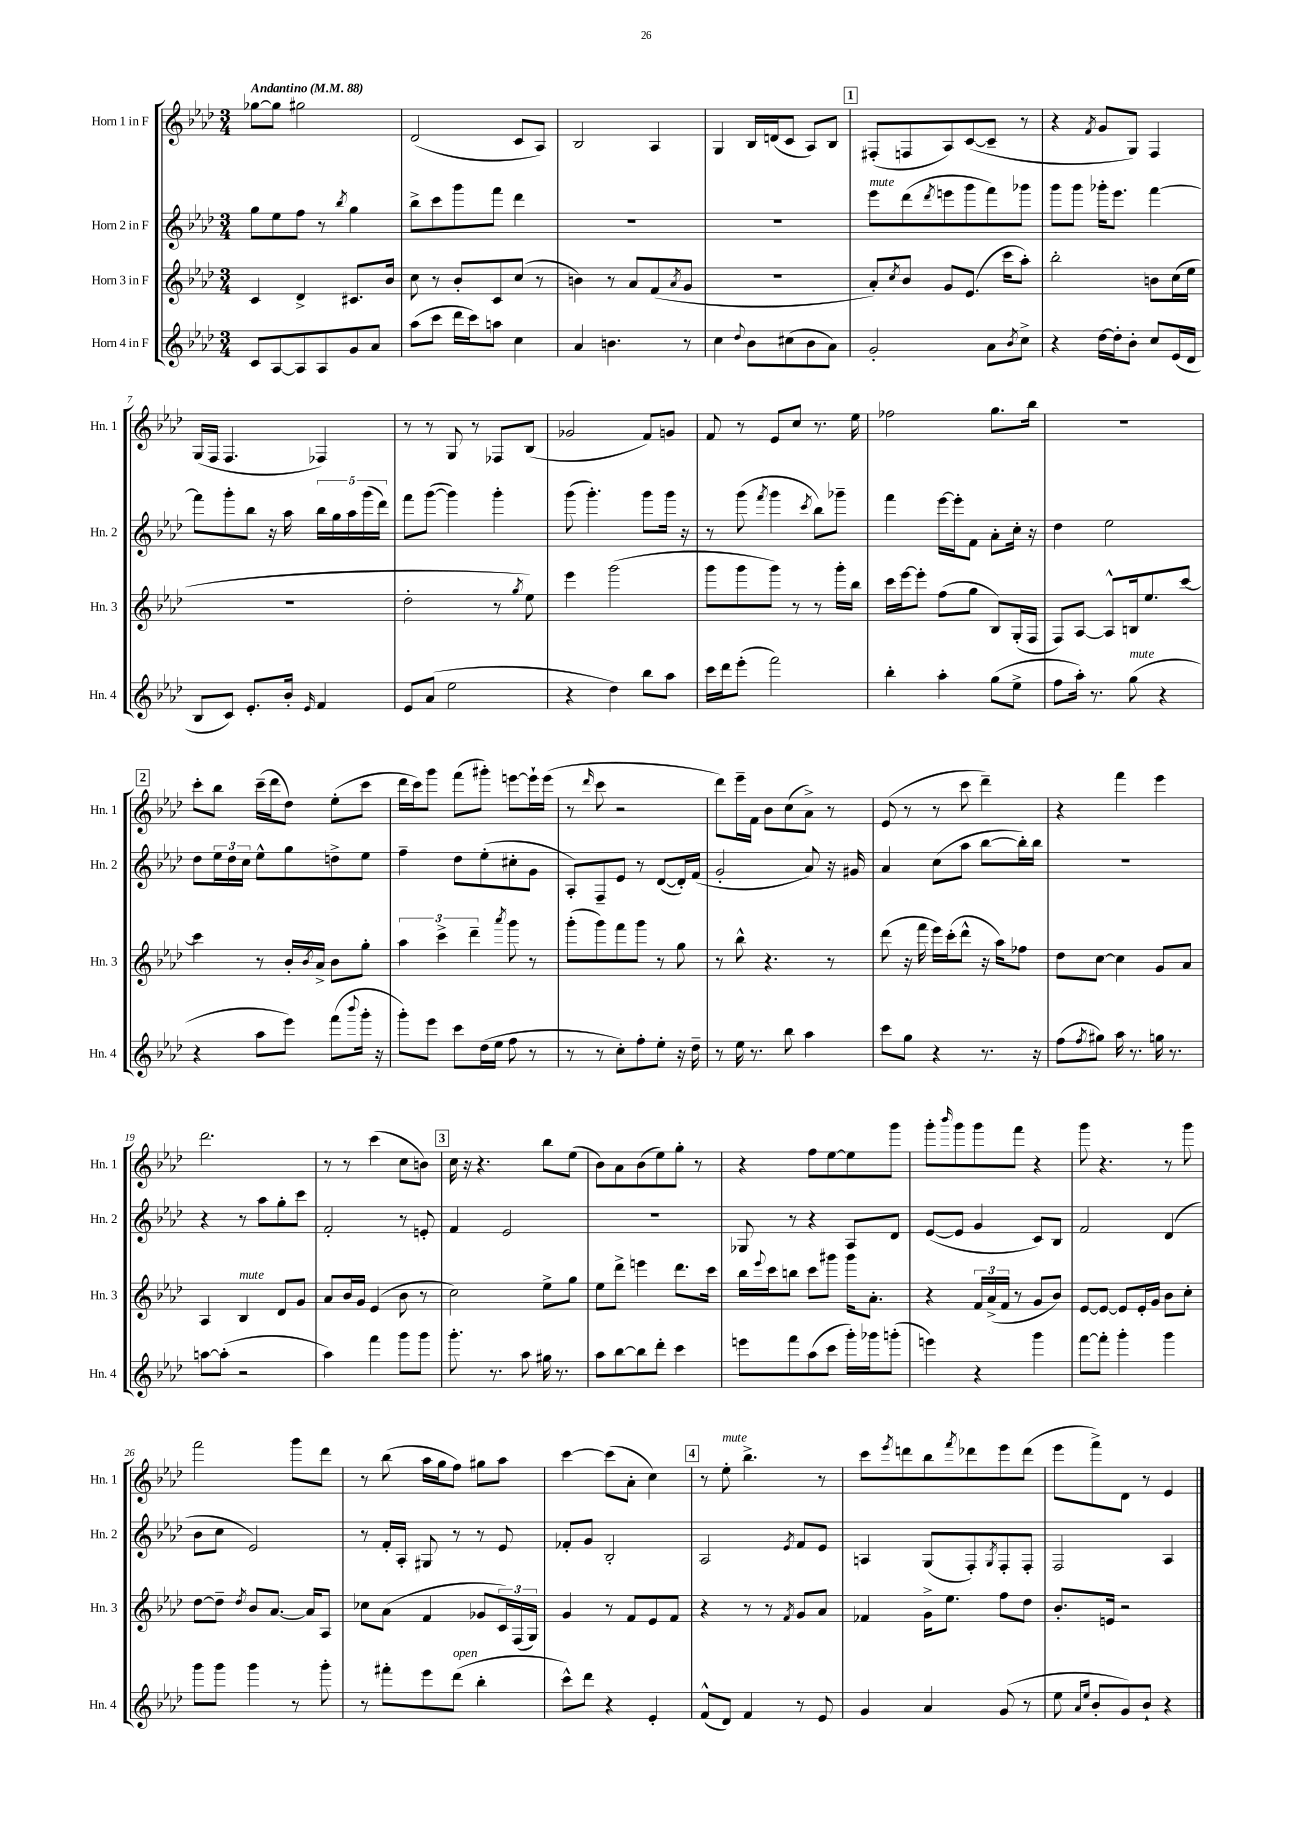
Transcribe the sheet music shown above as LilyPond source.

<<
\new StaffGroup <<
\new Staff = "s0" \with { instrumentName = "Horn 1 in F" shortInstrumentName = "Hn. 1" } {
    \clef treble \key aes \major \numericTimeSignature \time 3/4 \tempo "Andantino" 4 = 88
    ges''8~ ges''8 gis''2 |
    des'2( c'8 aes8) |
    bes2 aes4 |
    g4 bes16 d'16( c'8 aes8) bes8 |
    \mark \markup { \box "1" } fis8-.( f8 aes8) c'8~( c'8-- r8 |
    r4 \acciaccatura { f'8 } g'8 g8) f4 |
    g16( f16 f4. fes4) |
    r8 r8 g8 r8 fes8 bes8( |
    ges'2 f'8) g'8 |
    f'8 r8 ees'8 c''8 r8. ees''16 |
    fes''2 g''8. bes''16 |
    R2. |
    \mark \markup { \box "2" } c'''8-. bes''8 c'''16--( des'''16 des''8) ees''8-.( c'''8 |
    des'''16 c'''16) g'''8 f'''8( gis'''8-.) e'''8~ e'''16-! e'''16( |
    r8 \grace { des'''16 } c'''8 r2 |
    des'''8) ees'''16-- f'16 bes'8 c''8( aes'8->) r8 |
    ees'8( r8 r8 c'''8 des'''4--) |
    r4 f'''4 ees'''4 |
    des'''2. |
    r8 r8 c'''4( c''8 b'8) |
    \mark \markup { \box "3" } c''16 r16 r4. bes''8 ees''8( |
    bes'8) aes'8 bes'8( ees''8) g''8-. r8 |
    r4 f''8 ees''8~ ees''8 g'''8 |
    g'''8-. \grace { bes'''16 } g'''8 g'''8 f'''8 r4 |
    g'''8 r4. r8 g'''8 |
    f'''2 g'''8 des'''8 |
    r8 bes''8( aes''16 g''16 f''8) gis''8 aes''8 |
    c'''4~ c'''8( aes'8-. c''4) |
    \mark \markup { \box "4" } r8 ees''8-.^\markup { \italic "mute" } bes''4.-> r8 |
    c'''8 \acciaccatura { ees'''8 } d'''8 bes''8 \acciaccatura { f'''8 } des'''8 ees'''8 des'''8( |
    ees'''8 f'''8->) des'8 r8 ees'4 \bar "|." |
}
\new Staff = "s1" \with { instrumentName = "Horn 2 in F" shortInstrumentName = "Hn. 2" } {
    \clef treble \key aes \major \numericTimeSignature \time 3/4
    g''8 ees''8 f''8 r8 \acciaccatura { bes''8 } g''4 |
    bes''8-> c'''8 g'''8 f'''8 des'''4 |
    R2. |
    R2. |
    \mark \markup { \box "1" } ees'''8^\markup { \italic "mute" } des'''8( \acciaccatura { des'''8 } e'''8 g'''8 f'''8) ges'''8 |
    g'''8 g'''8 ges'''16-. ees'''8. f'''4~ |
    f'''8 g'''8-. bes''8 r16 aes''16 \tuplet 5/4 { bes''16 g''16 aes''16 g'''16( des'''16) } |
    f'''8 g'''8~( g'''4) g'''4-. |
    g'''8( g'''4.-.) g'''8 g'''16 r16 |
    r8 g'''8( \acciaccatura { f'''8 } g'''4 \acciaccatura { c'''8 } bes''8) ges'''8-- |
    f'''4 ees'''16~ ees'''16-. f'8 aes'8-. c''16-. r16 |
    des''4 ees''2 |
    \mark \markup { \box "2" } des''8 \tuplet 3/2 { ees''16 des''16 c''16 } ees''8-^ g''8 d''8-> ees''8 |
    f''4-- des''8 ees''8-.( cis''8-. g'8 |
    aes8-.) f8-- ees'8 r8 des'8~( des'16-.) f'16( |
    g'2-. aes'8) r16 gis'16 |
    aes'4 c''8( aes''8 bes''8~ bes''16-.) bes''16 |
    R2. |
    r4 r8 aes''8 g''8-. c'''8 |
    f'2-. r8 e'8-. |
    \mark \markup { \box "3" } f'4 ees'2 |
    R2. |
    ges8 r8 r4 aes8 des'8 |
    ees'8~( ees'8 g'4 c'8) bes8 |
    f'2 des'4( |
    bes'8 c''8 ees'2) |
    r8 f'16-. aes16-. gis8 r8 r8 ees'8 |
    fes'8-. g'8 bes2-. |
    \mark \markup { \box "4" } aes2 \acciaccatura { ees'8 } f'8 ees'8 |
    a4 g8( f8-.) \acciaccatura { g8 } f8-. f8-. |
    f2 aes4 \bar "|." |
}
\new Staff = "s2" \with { instrumentName = "Horn 3 in F" shortInstrumentName = "Hn. 3" } {
    \clef treble \key aes \major \numericTimeSignature \time 3/4
    c'4 des'4-> cis'8. bes'16 |
    c''8 r8 bes'8-. c'8 c''8( r8 |
    b'4) r8 aes'8 f'8( \acciaccatura { aes'8 } g'8 |
    R2. |
    \mark \markup { \box "1" } aes'8-.) \acciaccatura { c''8 } bes'8 g'8 ees'8.( c'''16 aes''8-.) |
    bes''2-. b'8 c''16( ees''16 |
    R2. |
    des''2-. r8 \acciaccatura { g''8 } ees''8) |
    ees'''4 g'''2( |
    g'''8 g'''8 g'''8) r8 r8 g'''16-. bes''16 |
    c'''16 ees'''16~ ees'''8-. f''8( g''8 bes8) g16-.( f16 |
    f8) aes8~ aes8-^ b16 ees''8. c'''8~ |
    \mark \markup { \box "2" } c'''4 r8 bes'16-. \acciaccatura { bes'8 } aes'16-> bes'8 g''8-. |
    \tuplet 3/2 { aes''4 c'''4-> des'''4-- } \acciaccatura { aes'''8 } g'''8 r8 |
    g'''8-.( g'''8) f'''8 g'''8 r8 g''8 |
    r8 bes''8-^ r4. r8 |
    des'''8( r16 f'''16 ees'''16) c'''16-.( des'''8-^ r16 aes''16) fes''8 |
    des''8 c''8~ c''4 g'8 aes'8 |
    aes4 bes4^\markup { \italic "mute" } des'8 g'8 |
    aes'8 bes'16 g'16 ees'4( bes'8 r8 |
    \mark \markup { \box "3" } c''2) ees''8-> g''8 |
    ees''8 des'''8-> e'''4 des'''8. c'''16 |
    bes''16 \appoggiatura { ees'''8 } c'''16 b''8 c'''8 gis'''8 gis'''16 aes'8.-. |
    r4 \tuplet 3/2 { f'16 aes'16->( f'16 } r8 g'8 bes'8) |
    ees'8~ ees'8~ ees'8 ees'16-. g'16 bes'8 c''8-. |
    des''8~ des''8-- \acciaccatura { des''8 } bes'8 aes'8.~ aes'16 aes8 |
    ces''8 aes'8( f'4 ges'8 \tuplet 3/2 { c'16) f16( g16) } |
    g'4 r8 f'8 ees'8 f'8 |
    \mark \markup { \box "4" } r4 r8 r8 \acciaccatura { f'8 } g'8 aes'8 |
    fes'4 g'16-> ees''8. f''8 des''8 |
    bes'8.-. e'16 r2 \bar "|." |
}
\new Staff = "s3" \with { instrumentName = "Horn 4 in F" shortInstrumentName = "Hn. 4" } {
    \clef treble \key aes \major \numericTimeSignature \time 3/4
    c'8 aes8~ aes8 aes8 g'8 aes'8 |
    aes''8( c'''8 des'''16 c'''16) a''8 c''4 |
    aes'4 b'4. r8 |
    c''4 \appoggiatura { des''8 } bes'8 cis''8( bes'8 aes'8) |
    \mark \markup { \box "1" } g'2-. aes'8 \acciaccatura { bes'8 } c''8-> |
    r4 des''16~ des''16-. bes'8-. c''8 ees'16( des'16 |
    bes8 c'8) ees'8.-. bes'16-. \grace { ees'16 } f'4 |
    ees'8 aes'8( ees''2 |
    r4 des''4) bes''8 aes''8 |
    c'''16 des'''16 ees'''8-.( f'''2) |
    bes''4-. aes''4-. g''8( ees''8-> |
    f''8 aes''16-.) r8. g''8^\markup { \italic "mute" }( r4 |
    \mark \markup { \box "2" } r4 aes''8 ees'''8) f'''8( \appoggiatura { bes'''8 } g'''16-. r16 |
    g'''8-.) ees'''8 c'''8 des''16( ees''16 f''8 r8 |
    r8 r8 c''8-.) f''8-. ees''8-. r16 des''16-- |
    r8 ees''16 r8. bes''8 aes''4 |
    c'''8 g''8 r4 r8. r16 |
    f''8( \acciaccatura { f''8 } gis''8) aes''16 r8. g''16 r8. |
    a''8~ a''8-.( r2 |
    aes''4) f'''4 g'''8 g'''8 |
    \mark \markup { \box "3" } g'''8.-. r8. aes''8 gis''16 r8. |
    aes''8 bes''8~ bes''8 des'''8-. c'''4 |
    e'''8 f'''8 aes''8( c'''8 g'''16-.) ges'''16 g'''8-.( |
    e'''4) r4 g'''4 |
    f'''8~ f'''8-. g'''4-. g'''4 |
    g'''8 g'''8 g'''4 r8 g'''8-. |
    r8 fis'''8-. ees'''8 des'''8^\markup { \italic "open" }( bes''4-. |
    c'''8-^) des'''8 r4 ees'4-. |
    \mark \markup { \box "4" } f'8-^( des'8) f'4 r8 ees'8 |
    g'4 aes'4 g'8( r8 |
    ees''8 \grace { aes'16 ees''16 } bes'8-. g'8) bes'8-! r4 \bar "|." |
}
>>
>>
